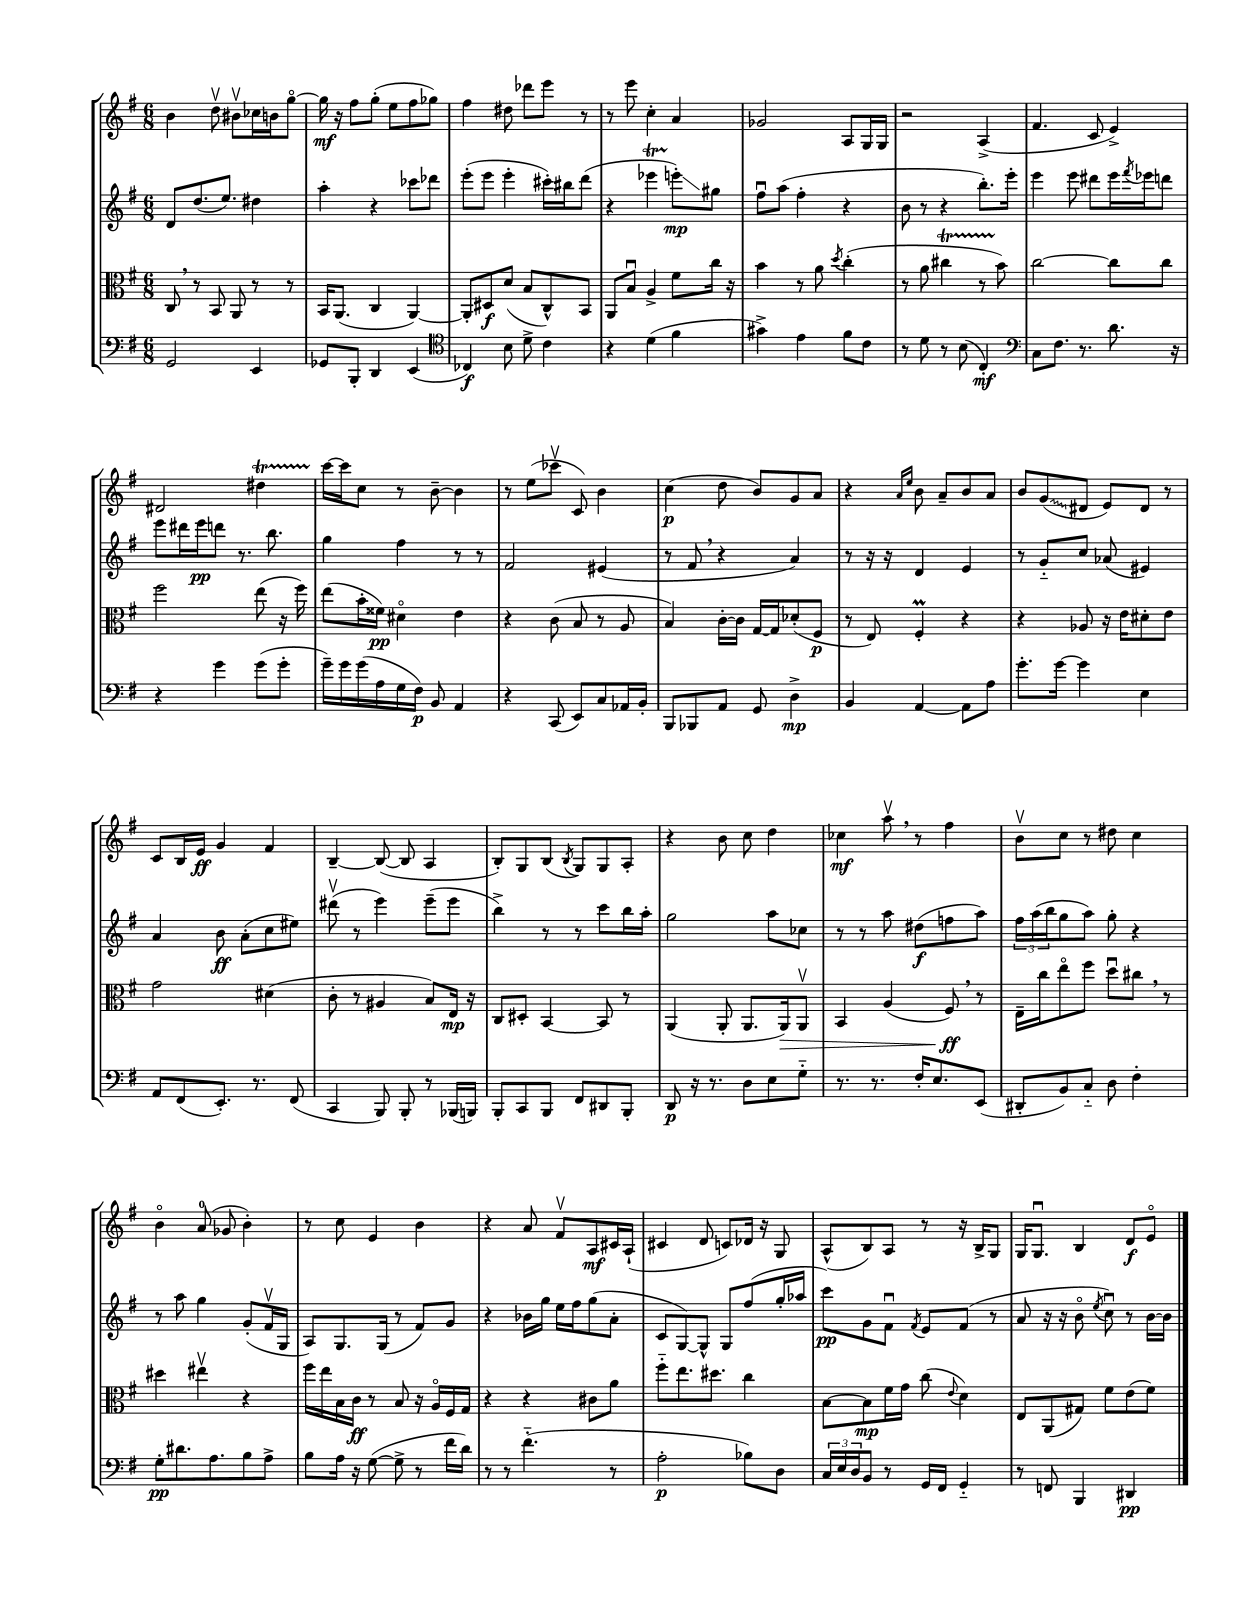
<<
\new StaffGroup <<
\new Staff = "s0" {
    \clef treble \key g \major \numericTimeSignature \time 6/8
    b'4 d''8\upbow bis'8\upbow ces''16 b'16 g''8~\flageolet |
    g''16\mf r16 fis''8 g''8-.( e''8 fis''8 ges''8) |
    fis''4 dis''8 des'''8 e'''8 r8 |
    r8 e'''8 c''4-. a'4 |
    ges'2 a8 g16 g16 |
    r2 a4->( |
    fis'4. c'8 e'4->) |
    dis'2 dis''4\startTrillSpan |
    c'''16~\stopTrillSpan c'''16 c''8 r8 b'8~-- b'4 |
    r8 e''8( ces'''8\upbow c'8) b'4 |
    c''4\p( d''8 b'8) g'8 a'8 |
    r4 \grace { a'16 e''16 } b'8 a'8-- b'8 a'8 |
    b'8 \once \override Glissando.style = #'zigzag g'8\glissando( dis'8 e'8) dis'8 r8 |
    c'8 b16 e'16\ff g'4 fis'4 |
    b4~-- b8~( b8 a4 |
    b8-.) g8 b8( \acciaccatura { b8 } g8) g8 a8-. |
    r4 b'8 c''8 d''4 |
    ces''4\mf a''8\upbow \breathe r8 fis''4 |
    b'8\upbow c''8 r8 dis''8 c''4 |
    b'4\flageolet a'8-0( ges'8 b'4-.) |
    r8 c''8 e'4 b'4 |
    r4 a'8 fis'8\upbow a8\mf cis'16 a16-!( |
    cis'4 d'8 c'8) des'16 r16 g8 |
    a8-^( b8) a8 r8 r16 b16-> g8 |
    g16 g8.\downbow b4 d'8\f e'8\flageolet \bar "|." |
}
\new Staff = "s1" {
    \clef treble \key g \major \numericTimeSignature \time 6/8
    d'8 d''8.( e''8.) dis''4 |
    a''4-. r4 ces'''8 des'''8 |
    e'''8-.( e'''8 e'''4-. cis'''16-.) bis''16 d'''8( |
    r4 ees'''4\startTrillSpan e'''8-.\stopTrillSpan\glissando\mp) gis''8 |
    fis''8\downbow a''8( fis''4-. r4 |
    b'8 r8 r4 b''8.-.) e'''16-. |
    e'''4 e'''8 dis'''8 e'''16 \acciaccatura { fis'''8 } ees'''16 d'''8 |
    e'''8 dis'''16 e'''16\pp d'''8 r8. b''8. |
    g''4 fis''4 r8 r8 |
    fis'2 eis'4( |
    r8 fis'8 \breathe r4 a'4) |
    r8 r16 r16 d'4 e'4 |
    r8 g'8-_ c''8 aes'8( eis'4) |
    a'4 b'8\ff a'8-.( c''8 eis''8) |
    dis'''8\upbow( r8 e'''4) e'''8--( e'''8 |
    b''4->) r8 r8 c'''8 b''16 a''16-. |
    g''2 a''8 ces''8 |
    r8 r8 a''8 dis''8\f( f''8 a''8) |
    \tuplet 3/2 { fis''16 a''16( b''16 } g''8 a''8) g''8-. r4 |
    r8 a''8 g''4 g'8-.( fis'16\upbow g16 |
    a8) g8. g16( r8 fis'8) g'8 |
    r4 bes'16 g''16 e''16 fis''16 g''8( a'8-. |
    c'8 g8~) g8-^ g8 fis''8( g''16-. aes''16 |
    c'''8\pp) g'8 fis'8\downbow \acciaccatura { fis'8 } e'8 fis'8( r8 |
    a'8 r16 r16 b'8\flageolet \acciaccatura { e''8 } c''8\downbow) r8 b'16~ b'16 \bar "|." |
}
\new Staff = "s2" {
    \clef alto \key g \major \numericTimeSignature \time 6/8
    c8 \breathe r8 b,8 a,8 r8 r8 |
    b,16 a,8.( c4 a,4~) |
    a,8-. dis8\f d'8( b8 c8-^) b,8 |
    a,8 b8\downbow a4-> fis'8 c''16 r16 |
    b'4 r8 a'8 \acciaccatura { d''8 } c''4-.( |
    r8 a'8 cis''4\startTrillSpan r8 b'8\stopTrillSpan) |
    c''2~ c''8 c''8 |
    fis''2 e''8( r16 fis''16) |
    e''8( b'16-. fisis'16\pp) dis'4\flageolet e'4 |
    r4 c'8( b8 r8 a8 |
    b4) c'16~-. c'16 g16~ g16 des'8-.( fis8\p |
    r8 e8) fis4-.\prall r4 |
    r4 aes8 r16 e'16 dis'8-. e'8 |
    g'2 dis'4( |
    c'8-. r8 ais4 b8) e16\mp r16 |
    c8 dis8-. b,4~ b,8 r8 |
    a,4( a,8-. a,8. a,16\>) a,8\upbow |
    b,4 a4( fis8\ff\!) \breathe r8 |
    e16-- c''16 e''8\flageolet fis''8 d''8\downbow cis''8 \breathe r8 |
    dis''4 eis''4\upbow r4 |
    fis''16 e''16 b16 c'16\ff r8 b8 r16 a16\flageolet fis16 g16 |
    r4 r4 cis'8 a'8 |
    fis''8-_ e''8. dis''8. c''4 |
    b8~ b8\mp fis'16 g'16 c''8( \appoggiatura { e'8 } d'4) |
    e8 a,8( gis8) fis'8 e'8( fis'8) \bar "|." |
}
\new Staff = "s3" {
    \clef bass \key g \major \numericTimeSignature \time 6/8
    g,2 e,4 |
    ges,8 b,,8-. d,4 e,4( |
    \clef tenor ces4\f) b8 d'8-> c'4 |
    r4 d'4( fis'4 |
    gis'4->) e'4 fis'8 c'8 |
    r8 d'8 r8 b8( c4-.\mf) |
    \clef bass c8 fis8. r8. d'8. r16 |
    r4 g'4 g'8( g'8-. |
    g'16--) g'16 g'16( a16 g16 fis16\p) b,8 a,4 |
    r4 c,8( e,8) c8 aes,16 b,16-. |
    b,,8 bes,,8 a,8 g,8 d4->\mp |
    b,4 a,4~ a,8 a8 |
    g'8.-. g'16~ g'4 e4 |
    a,8 fis,8( e,8.-.) r8. fis,8( |
    c,4 b,,8) b,,8-. r8 bes,,16( b,,16) |
    b,,8-. c,8 b,,8 fis,8 dis,8 b,,8-. |
    d,8\p r16 r8. d8 e8 g8-_ |
    r8. r8. fis16-. e8. e,8( |
    dis,8-. b,8) c8-_ d8 fis4-. |
    g8-.\pp dis'8. a8. b8 a8-> |
    b8 a16 r16 g8~( g8-> r8 fis'16 d'16) |
    r8 r8 fis'4.-_( r8 |
    a2-.\p bes8) d8 |
    \tuplet 3/2 { c16 e16 d16 } b,8 r8 g,16 fis,16 g,4-_ |
    r8 f,8 b,,4 dis,4\pp \bar "|." |
}
>>
>>
\layout { \context { \Score \remove "Bar_number_engraver" } }
